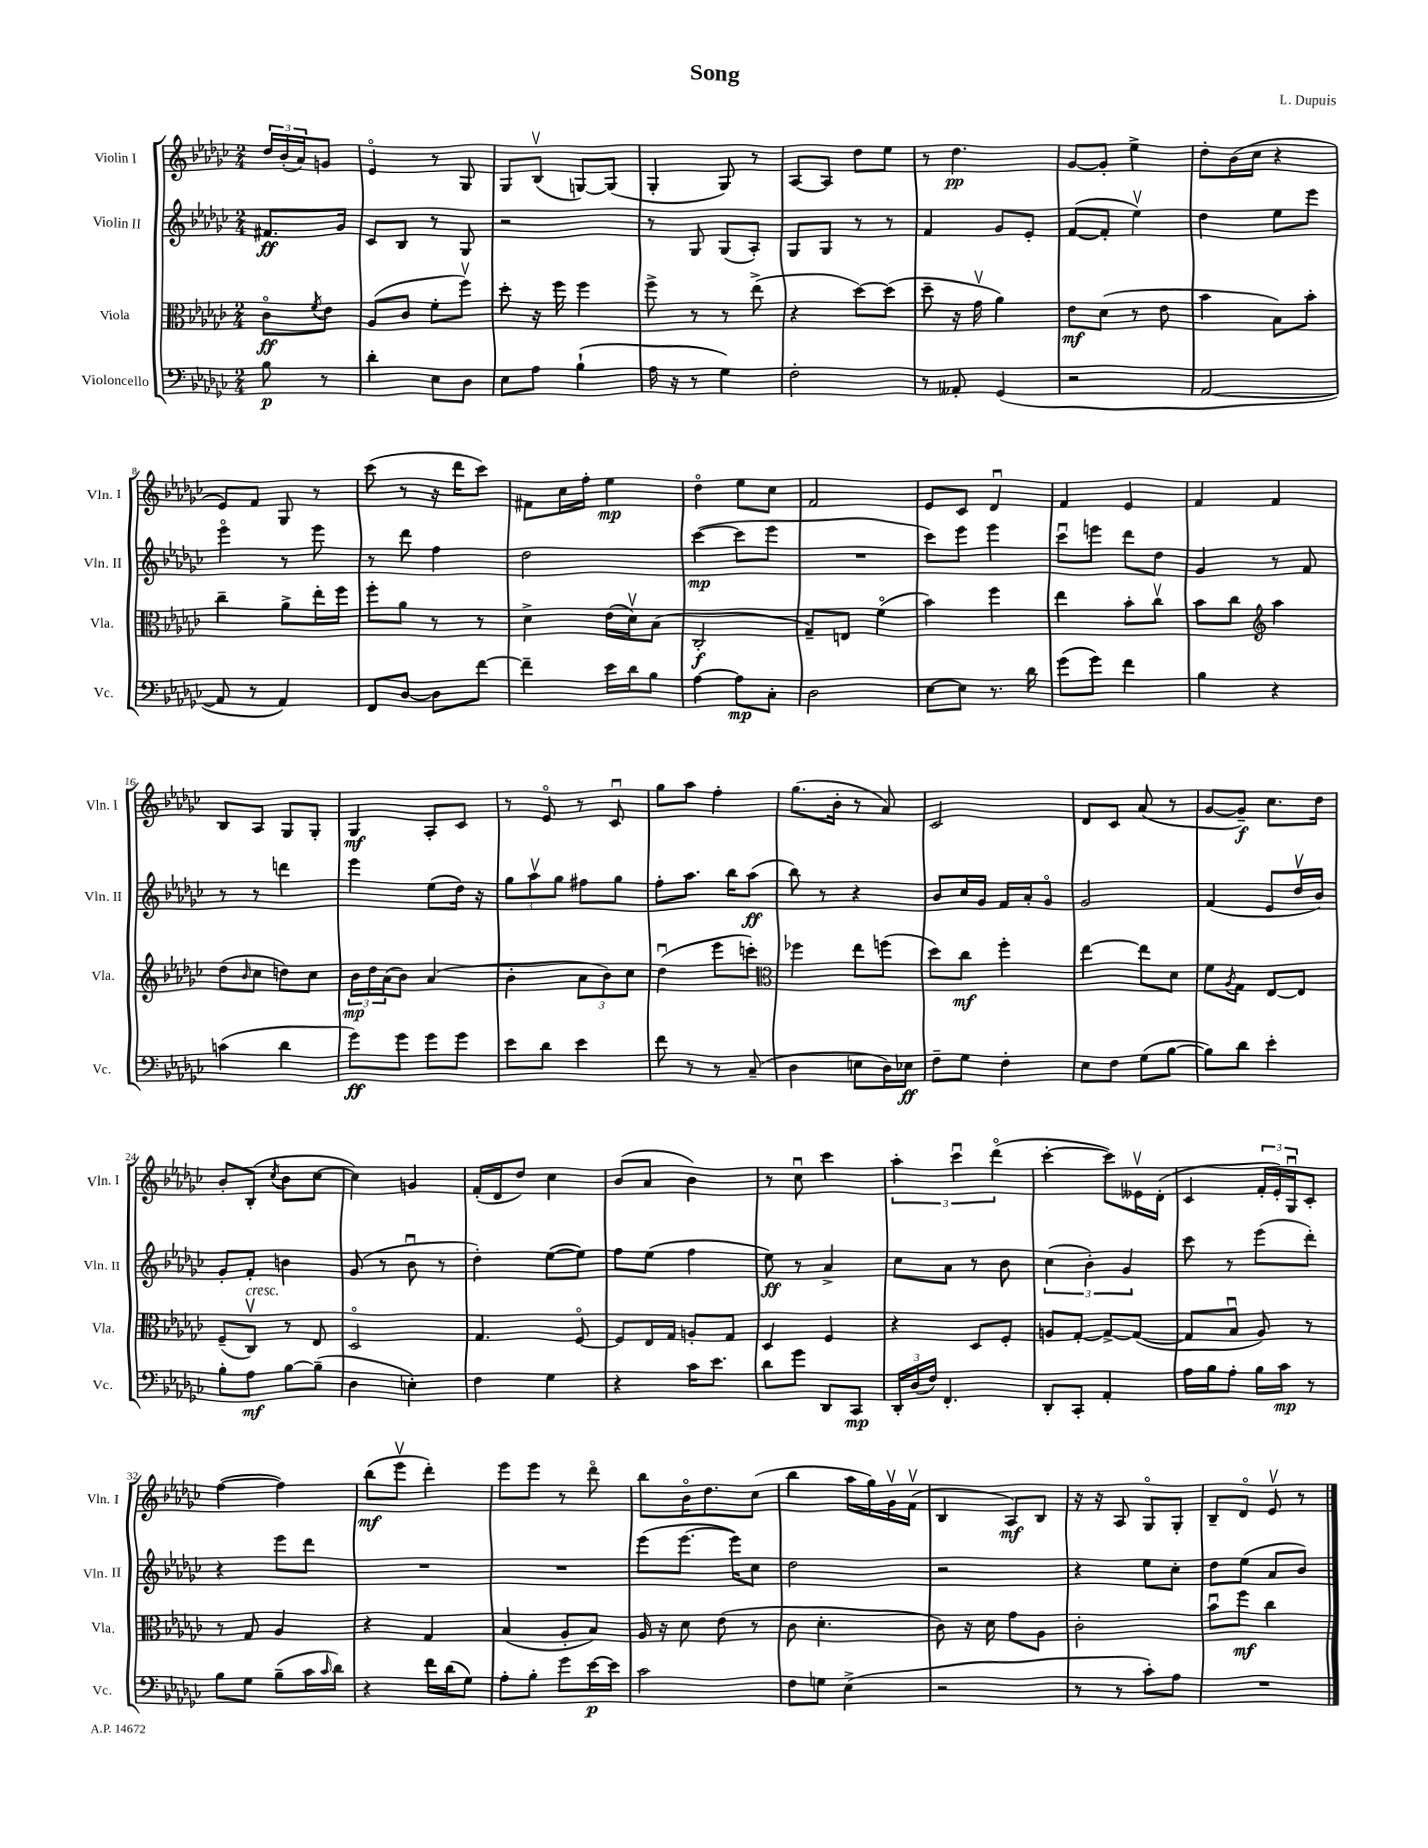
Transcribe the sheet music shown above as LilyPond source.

\header { title = "Song" composer = "L. Dupuis" }
<<
\new StaffGroup <<
\new Staff = "s0" \with { instrumentName = "Violin I" shortInstrumentName = "Vln. I" } {
    \clef treble \key ges \major \numericTimeSignature \time 2/4 \partial 4
    \tuplet 3/2 { des''16 bes'16-.( aes'16) } g'8 |
    ees'4\flageolet r8 ges8 |
    ges8 bes8\upbow( g8~) g8( |
    ges4-. ges8) r8 |
    aes8~ aes8 des''8 ees''8 |
    r8 des''4.\pp |
    ges'8~ ges'8-. ees''4-> |
    des''8-. bes'16( ces''16 r4 |
    ees'8) f'8 ges8 r8 |
    ces'''8( r8 r16 des'''16 ces'''8) |
    fis'8 ces''16 f''16-. ees''4\mp |
    des''4\flageolet ees''8 ces''8 |
    f'2 |
    ees'8 ces'8 des'4\downbow |
    f'4 ees'4 |
    f'4 f'4 |
    bes8 aes8 ges8 ges8-. |
    ges4\mf aes8-. ces'8 |
    r8 ees'8\flageolet r8 ces'8\downbow |
    ges''8 aes''8 f''4-. |
    ges''8.( bes'16-. r8 aes'8) |
    ces'2 |
    des'8 ces'8 aes'8( r8 |
    ges'8~ ges'8--\f) ces''8. des''16 |
    bes'8-. bes8-.( \acciaccatura { ces''8 } bes'8 ces''8~ |
    ces''4) g'4 |
    f'16-.( des'16 des''8) ces''4 |
    bes'8( aes'8 bes'4) |
    r8 ces''8\downbow ces'''4 |
    \tuplet 3/2 { aes''4-. ces'''4\downbow des'''4\flageolet( } |
    ces'''4~-. ces'''8) eeses'16\upbow des'16-.( |
    ces'4 \tuplet 3/2 { f'16-. ees'16-.) ges16\downbow } ces'8-. |
    f''4~( f''4) |
    bes''8\mf( ees'''8\upbow des'''4-.) |
    ees'''8 ees'''8 r8 des'''8\flageolet |
    bes''8 bes'16\flageolet des''8. ces''8( |
    bes''4 aes''16 ges''16) ges'16\upbow f'16\upbow( |
    bes4 aes8\mf) bes8 |
    r16 r16 aes8 ges8\flageolet ges8-. |
    bes8-- des'8\flageolet ees'8\upbow r8 \bar "|." |
}
\new Staff = "s1" \with { instrumentName = "Violin II" shortInstrumentName = "Vln. II" } {
    \clef treble \key ges \major \numericTimeSignature \time 2/4 \partial 4
    fis'8.\ff ges'16 |
    ces'8 bes8 r8 ges8 |
    r2 |
    r8 ges8 ges8( aes8-.) |
    ges8 ges8 r8 r8 |
    f'4 ges'8 ees'8-. |
    f'8~( f'8-. ees''4\upbow) |
    des''4 ees''8 ees'''8 |
    ees'''4\flageolet r8 ees'''8 |
    r8 des'''8 f''4 |
    des''2 |
    ces'''4~\mp( ces'''8 ees'''8 |
    R2 |
    ces'''8) ees'''8 ees'''4 |
    ces'''8\downbow e'''8 des'''8 des''8 |
    ges'4 r8 f'8 |
    r8 r8 d'''4 |
    ees'''4 ees''8( des''16) r16 |
    \tuplet 3/2 { ges''8 aes''8\upbow ges''8 } fis''8 ges''8 |
    f''8-. aes''8. bes''16 aes''8\ff( |
    bes''8) r8 r4 |
    bes'8 ces''16 ges'16 f'16 aes'16-. ges'8\flageolet |
    ges'2 |
    f'4( ees'8 des''16\upbow bes'16) |
    ges'8-. f'8-. b'4 |
    ges'8( r8 bes'8\downbow r8 |
    des''4-.) ees''8~( ees''8) |
    f''8 ees''8( f''4 |
    ees''8\ff) r8 aes'4-> |
    ces''8 aes'8 r8 bes'8 |
    \tuplet 3/2 { ces''4( bes'4-.) ges'4 } |
    ces'''8 r8 ees'''8( des'''8-.) |
    r4 ees'''8 des'''8 |
    R2 |
    R2 |
    ees'''8( ees'''8.~ ees'''16) ces''8 |
    des''2 |
    r2 |
    r4 ees''8 ces''8-. |
    des''8 ees''8( aes'8 bes'8) \bar "|." |
}
\new Staff = "s2" \with { instrumentName = "Viola" shortInstrumentName = "Vla." } {
    \clef alto \key ges \major \numericTimeSignature \time 2/4 \partial 4
    ces'8\flageolet\ff \acciaccatura { f'8 } ees'8 |
    aes8( ces'8 f'8-. f''8\upbow) |
    des''8-. r16 f''16 f''4 |
    f''8-> r8 r8 ees''8->( |
    r4 des''8~) des''8( |
    des''8-- r16 ges'16\upbow aes'4) |
    ees'8\mf des'8( r8 ees'8 |
    bes'4 bes8) bes'8-. |
    ces''4-- aes'8-> ees''16-. f''16 |
    f''8-. aes'8 r8 r8 |
    des'4-> ees'16( des'16\upbow) bes8( |
    ces2-.\f |
    ges8--) e8 f'4\flageolet( |
    bes'4) f''4 |
    ees''4 bes'8-. ces''8\upbow |
    bes'8 ces''8 \clef treble aes''4 |
    des''8( \grace { bes'16 } ces''8 d''8) ces''8 |
    \tuplet 3/2 { bes'16\mp des''16 aes'16( } bes'8) aes'4( |
    bes'4-. \tuplet 3/2 { aes'8 bes'8) ces''8 } |
    des''4\downbow( ees'''8 c'''8-.) |
    \clef alto fes''4 ees''8 f''8( |
    des''8) ces''8\mf f''4-. |
    ees''4~ ees''8 des'8 |
    f'8 \acciaccatura { aes8 } ges8 ees8~ ees8 |
    f8--( ces8\upbow^\markup { \italic "cresc." }) r8 ees8 |
    des2\flageolet |
    ges4. f8~\flageolet |
    f8 ees16 ges16 a8-. ges8 |
    des4 f4 |
    r4 des8 f8-. |
    a8 ges8~-. ges8~-> ges8~( |
    ges8 bes8\downbow aes8) r8 |
    r8 ges8 aes4 |
    r4 ges4 |
    bes4( aes8-. bes8) |
    aes16 r16 des'8 ees'8( r8 |
    ces'8 des'4.-. |
    ces'8) r16 des'16 ges'8 aes8 |
    ces'2-. |
    bes'8\downbow f''8\mf ces''4 \bar "|." |
}
\new Staff = "s3" \with { instrumentName = "Violoncello" shortInstrumentName = "Vc." } {
    \clef bass \key ges \major \numericTimeSignature \time 2/4 \partial 4
    bes8\p r8 |
    des'4-. ees8 des8 |
    ees8 aes8 bes4-!( |
    aes16 r16 r8 ges4) |
    f2-. |
    r8 aeses,8-. ges,4( |
    r2 |
    aes,2~ |
    aes,8 r8 aes,4) |
    f,8 des8~ des8 f'8~ |
    f'4-- ees'16 des'16 bes8 |
    aes4~ aes8\mp ces8-. |
    des2 |
    ees8~ ees8 r8. des'16 |
    ges'8( ges'8) f'4 |
    bes4 r4 |
    c'4( des'4 |
    ges'8\ff) ges'8 ges'8 ges'8 |
    ees'8 des'8 ees'4 |
    f'8 r8 r8 ces8--( |
    des4 e8 des16) ees16\ff |
    f8-- ges8 f4-. |
    ees8 f8 ges8( bes8~ |
    bes8) des'8 ees'4-. |
    bes8-. aes8\mf bes8~ bes8--( |
    des4 e4-.) |
    f4 ges4 |
    r4 ces'16 ees'8. |
    des'8 ges'8 des,8 ces,8\mp |
    \tuplet 3/2 { des,16-. des16( f16) } f,4.-. |
    des,8-. ces,8-. aes,4-. |
    aes16 bes16 aes8-. bes16 ces'16\mp r8 |
    bes8 ges8 bes8--( ces'16 \grace { ces'16 } des'16) |
    r4 f'16 des'16( ges8) |
    aes8-. bes8-. ges'8 ees'16~\p ees'16 |
    ces'2 |
    f8 g8 ees4->( |
    r2 |
    r8 r8 ces'8-.) aes8 |
    R2 \bar "|." |
}
>>
>>
